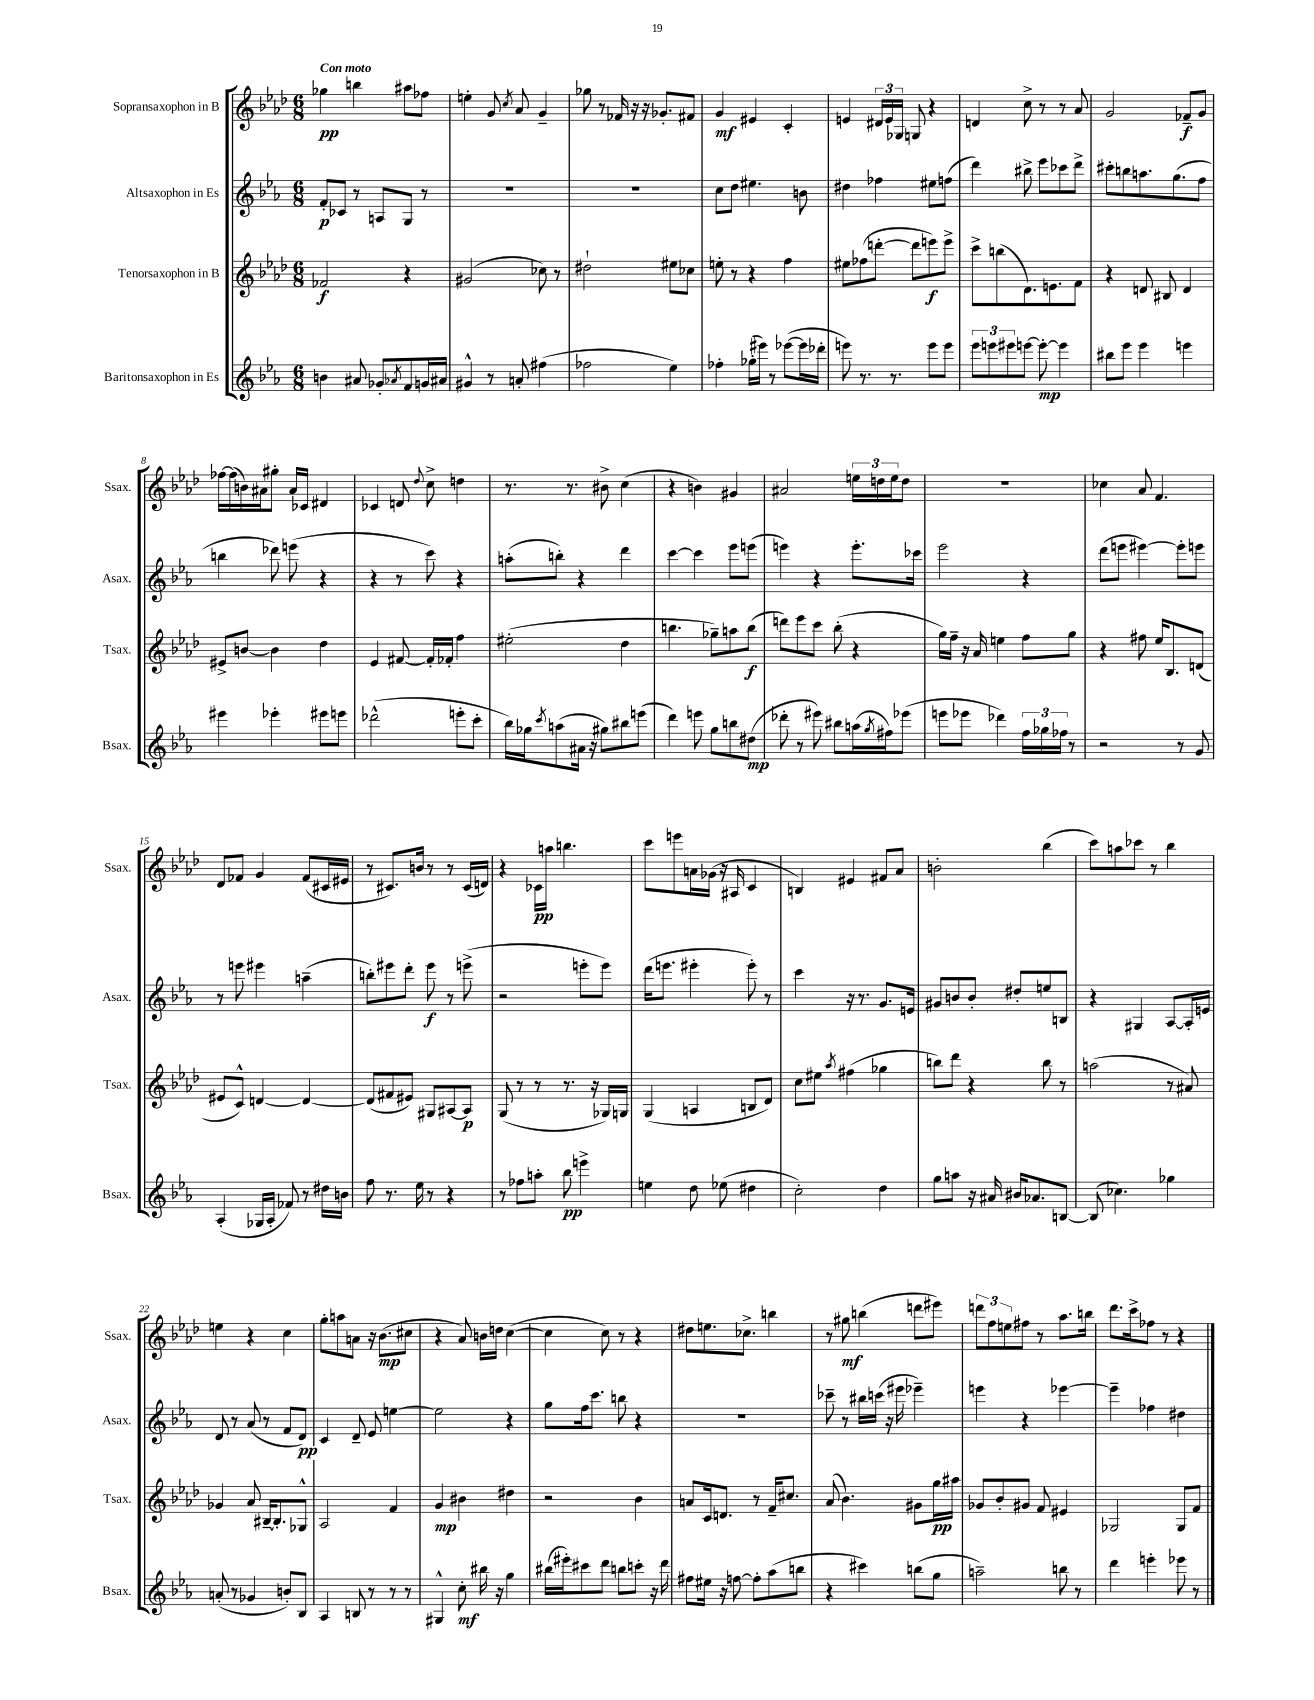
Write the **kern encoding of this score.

**kern	**kern	**kern	**kern
*staff4	*staff3	*staff2	*staff1
*clefG2	*clefG2	*clefG2	*clefG2
*k[b-e-a-]	*k[b-e-a-d-]	*k[b-e-a-]	*k[b-e-a-d-]
*M6/8	*M6/8	*M6/8	*M6/8
4b	2f-	8f'	4gg-
.	.	8c-	.
8a#	.	8r	4bb
8g-'	.	8A	.
8qa-	.	.	.
8f	4r	8G	8aa#
16g	.	8r	8ff-
16a#	.	.	.
=	=	=	=
4g#^^	(2g#	2.r	4ee'
8r	.	.	8g
.	.	.	8qcc
8a'	.	.	8a-
(4ff#	8cc-)	.	4g~
.	8r	.	.
=	=	=	=
2ff-	2dd#`	2.r	8gg-
.	.	.	8r
.	.	.	16f-
.	.	.	16r
.	.	.	16r
.	.	.	8.g-'
4ee-)	8ee#	.	.
.	8cc-	.	8f#
=	=	=	=
4ff-'	8ee'	8cc	4g
.	8r	8dd	.
(16gg-'	4r	4.ee#	4e#
16eee#)	.	.	.
8r	.	.	.
([8eee-	4ff	.	4c'
16eee-]	.	8b	.
16ddd-'	.	.	.
=	=	=	=
8eee)	8ee#	4dd#	4e
8.r	(8ff-	.	.
.	[8ddd'	4ff-	24d#
.	.	.	24e
8.r	.	.	.
.	.	.	24G-
.	8ddd]	.	8G
8eee	8eee)	8ee#	4r
8eee	8eee^	(8ff	.
=	=	=	=
12eee-	8ccc^	4ddd)	4d
12eee	.	.	.
.	(8bb	.	.
12eee#	.	.	.
[8eee	8.d-)	8bb#^	8cc^
8eee'_	.	8eee-	8r
.	8.e	.	.
4eee]	.	8ccc-	8r
.	8f	8ddd^	8a-
=	=	=	=
8bb#	4r	8ccc#'	2g
8eee-	.	8bb	.
4eee-	8d	8.aa	.
.	8B#	.	.
.	.	(8.gg	.
4eee	4d	.	8f-~
.	.	8ff	8g
=	=	=	=
4eee#	8e#^	4bb	[16ff-
.	.	.	(16ff-]
.	[8b	.	16b)
.	.	.	16a#
4eee-'	4b]	8ddd-)	8gg#'
.	.	(8eee	16a#
.	.	.	16c-
8eee#	4dd-	4r	4d#
8eee	.	.	.
=	=	=	=
(2ddd-^^	4e-	4r	4c-
.	[8f#	8r	8d
.	.	.	8qqdd-
.	16f#']	8ccc)	8cc^
.	16f-'	.	.
8eee'	4ff	4r	4dd
8ccc'	.	.	.
=	=	=	=
16bb-)	(2ee#'	(8aa'	8.r
16gg-	.	.	.
8qccc	.	.	.
(8aa	.	8bb')	.
.	.	.	8.r
16a#	.	4r	.
16r	.	.	.
8gg#)	.	.	8b#^
8bb#	4dd-	4ddd	(4cc
(8eee	.	.	.
=	=	=	=
4ddd)	4.bb	[4ccc	4r
8eee	.	4ccc]	4b)
8gg	8gg-~)	.	.
8bb	8aa	8eee-	4g#
(8dd#	(8bb	(8eee	.
=	=	=	=
8ddd-'	8ddd)	4eee)	2a#
8r	8eee-	.	.
8eee#)	8ccc	4r	.
8bb#	(8bb-'	.	.
(16aa	4r	8.eee'	24ee
.	.	.	24dd
8qgg	.	.	.
16ff#)	.	.	.
.	.	.	24ee
(8eee-	.	.	8dd
.	.	16ccc-	.
=	=	=	=
8eee	16gg)	2eee-	2.r
.	16ff~	.	.
8eee-	16r	.	.
.	16a-	.	.
4ddd-)	4ee	.	.
24ff	8ff	4r	.
24gg-	.	.	.
24ff-	.	.	.
8r	8gg	.	.
=	=	=	=
2r	4r	(8ddd	4cc-
.	.	8eee	.
.	8ff#	[4eee#)	8a-
.	16ee-	.	4.f
.	8.B-	.	.
8r	.	8eee#']	.
8g	(8d	8eee	.
=	=	=	=
(4A-'	8e#	8r	8d-
.	8c^^)	8eee	8f-
16G-	[4d	4eee#	4g
16A-'	.	.	.
8f-)	.	.	.
8r	4d_	(4aa~	(8f-
16dd#	.	.	16c#
16b	.	.	16e#
=	=	=	=
8ff	(8d]	8bb')	8r
8.r	8f#	8eee#	8.c#)
.	8e#)	8ddd'	.
16ee-	.	.	16b
8r	8G#	8eee#	8r
4r	[8A#	8r	8r
.	8A#]	(8eee^	(16c#
.	.	.	16d)
=	=	=	=
8r	(8G	2r	4r
8ff-	8r	.	.
8aa'	8r	.	16c-
.	.	.	16aa
8bb-	8.r	.	4.bb
4eee^	.	8eee'	.
.	16r	.	.
.	16G-)	8eee)	.
.	16G	.	.
=	=	=	=
4ee	(4G	(16ddd	8ccc
.	.	8.eee	.
.	.	.	8eee
8dd	4A	4eee#'	16a
.	.	.	(16g-
(8ee-	.	.	16r
.	.	.	16A#
4dd#	8B	8eee#')	4c
.	8d-)	8r	.
=	=	=	=
2cc')	8cc	4ccc	4B)
.	8ee#	.	.
.	8qaa-	.	.
.	(4ff#	16r	4e#
.	.	8.r	.
4dd	4gg-	8.g	8f#
.	.	.	8a-
.	.	16e	.
=	=	=	=
8gg	8bb)	8g#	2b'
8aa	8ddd-	8b	.
16r	4r	8b'	.
16a#	.	.	.
16b#	.	8dd#'	.
8.a-	.	.	.
.	8bb	8ee	(4bb-
[8B	8r	8B	.
=	=	=	=
(8B]	(2aa	4r	8ccc)
4.cc-)	.	.	8aa
.	.	4G#	8ccc-
.	.	.	8r
4gg-	8r	[8A-	4bb-
.	8a#)	16A-']	.
.	.	16e	.
=	=	=	=
(8a'	4g-	8d	4ee
8r	.	8r	.
4g-	8a-	(8a-	4r
.	[16B#~	8r	.
.	8.B#']	.	.
8b')	.	8f	4cc
8B-	8G-^^	8d)	.
=	=	=	=
4A-	2A-	4c	8gg'
.	.	.	8aa
8B	.	8d~	8a
8r	.	8e-	16r
.	.	.	(8.b-
8r	4f	[4ee	.
8r	.	.	8cc#
=	=	=	=
4G#^^	4g	2ee]	4r
8cc'	4b#	.	8a-)
16bb#	.	.	16b
16r	.	.	16dd
4gg	4dd#	4r	([4cc
=	=	=	=
(16bb#	2r	8gg	4cc]
16eee#')	.	.	.
8ccc#	.	16ff	.
.	.	8.ccc	.
8ddd	.	.	8cc)
8bb	.	8bb	8r
8ccc'	4b-	4r	4r
16r	.	.	.
16ddd	.	.	.
=	=	=	=
8ff#	8a	2.r	8dd#
16ee#	16c	.	8.ee
16r	8.d	.	.
[8ff	.	.	.
.	.	.	8.cc-^
8ff']	8r	.	.
(8aa-	16f~	.	4bb
.	8.cc#	.	.
8bb	.	.	.
=	=	=	=
4r	(8a-	8ccc-~	8r
.	4.b-)	8r	8gg#
4ccc#)	.	16bb#	(4bb
.	.	(16ccc	.
.	.	16r	.
.	.	16eee#	.
(8bb	8g#	4eee-~)	8ddd
8gg	16gg	.	8eee#)
.	16aa#	.	.
=	=	=	=
2aa~)	8g-	4eee	12ddd
.	.	.	12ff
.	8b-'	.	.
.	.	.	12ee
.	8g#	4r	8ff#
.	8f	.	8r
8bb	4e#	[4eee-	8.aa-
8r	.	.	.
.	.	.	16bb
=	=	=	=
4ddd	2G-	4eee-~]	8.ddd-
.	.	.	16ccc^
4eee'	.	4ff-	8ff-
.	.	.	8r
8eee-	8G-	4dd#	4r
8r	8f	.	.
==	==	==	==
*-	*-	*-	*-
